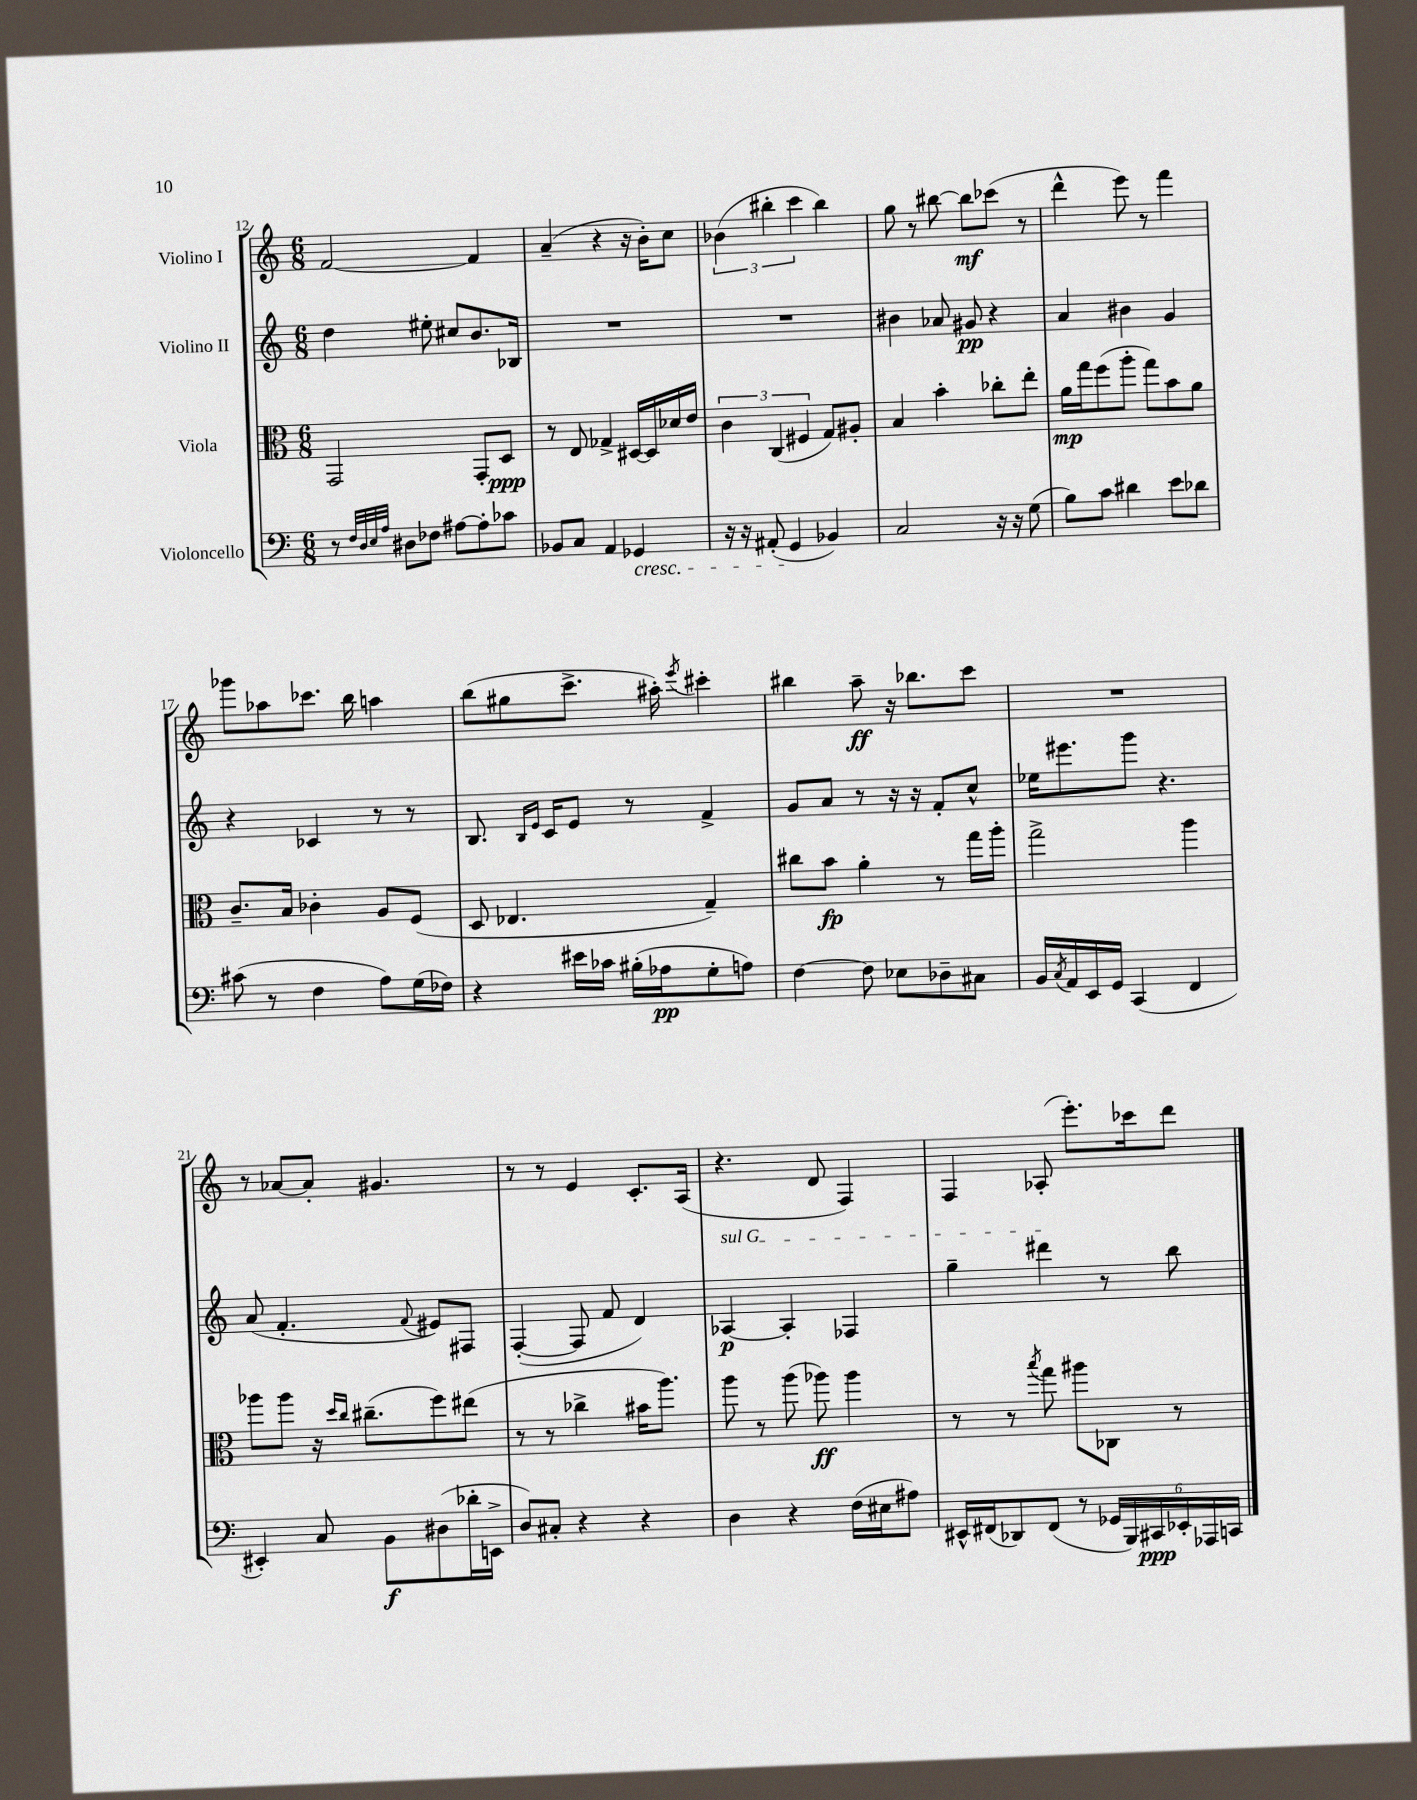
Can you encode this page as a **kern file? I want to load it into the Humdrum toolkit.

**kern	**kern	**kern	**kern
*staff4	*staff3	*staff2	*staff1
*clefF4	*clefC3	*clefG2	*clefG2
*k[]	*k[]	*k[]	*k[]
*M6/8	*M6/8	*M6/8	*M6/8
8r	2GG	4dd	[2f
32qqF	.	.	.
32qqD	.	.	.
32qqE	.	.	.
32qqA	.	.	.
8D#	.	.	.
8F-	.	8ee#'	.
[8A#	.	8cc#	.
8A#']	8GG'	8.b	4f]
8c-	8D	.	.
.	.	16B-	.
=	=	=	=
8BB-	8r	2.r	(4a~
8C	8E	.	.
4AA	4G-^	.	4r
4GG-	[16D#	.	16r
.	16D#]	.	16b')
.	16d-	.	8cc
.	16e	.	.
=	=	=	=
16r	6c	2.r	(6b-
16r	.	.	.
(8AA#'	.	.	.
.	(6C	.	6bb#'
4GG	.	.	.
.	6F#	.	6ccc
4BB-)	8G)	.	4bb#)
.	8A#'	.	.
=	=	=	=
2C	4B	4b#	8gg
.	.	.	8r
.	4b'	8a-	[8bb#
.	.	8g#	8bb#]
16r	8cc-'	4r	(8ccc-
16r	.	.	.
(8G	8ee'	.	8r
=	=	=	=
8B)	16a	4a	4ddd^^
.	16gg	.	.
8c	(8ff	.	.
4d#	8aa'	4b#	8eee)
.	8gg)	.	8r
8e	8b	4g	4fff
8d-	8a	.	.
=	=	=	=
(8c#	8.c~	4r	8ggg-
8r	.	.	8aa-
.	16B	.	.
4F	4c-'	4c-	8.ccc-
.	.	.	16bb
8A)	8A	8r	4aa
(16G	(8F	8r	.
16F-)	.	.	.
=	=	=	=
4r	8D	8.B	(8bb
.	4.E-	.	8gg#
.	.	16qqB	.
.	.	16qqe	.
.	.	16c	.
16e#	.	8e	8.ccc^
16c-	.	.	.
(16B#'	.	8r	.
16A-	.	.	16aa#')
.	.	.	8qeee
8G'	4G~)	4f^	4ccc#'
8A)	.	.	.
=	=	=	=
[4F	8cc#	8g	4bb#
.	8b	8a	.
8F]	4a'	8r	8aa~
8E-	.	16r	16r
.	.	16r	8.bb-
8D-~	8r	8f'	.
8C#	16gg	8cc^^	8ccc
.	16aa'	.	.
=	=	=	=
16BB	2gg^	16ee-	2.r
8qC	.	.	.
16AA	.	8.eee#	.
16EE	.	.	.
16GG	.	.	.
(4CC	.	8ggg	.
.	.	4.r	.
4FF	4aa	.	.
=	=	=	=
4EE#')	8aa-	(8a	8r
.	8aa-	4.f'	[8a-
8C	16r	.	8a-']
.	16qqdd	.	.
.	16qqcc	.	.
.	(8.cc#~	.	.
8BB	.	.	4.g#
.	.	8qqf	.
(8D#	8ff)	8e#)	.
16d-'	(8ee#	8F#	.
16EE^	.	.	.
=	=	=	=
8D)	8r	([4F'	8r
8C#'	8r	.	8r
4r	4cc-^	8F]	4e
.	.	8f	.
4r	16b#	4d)	8.c'
.	8.aa)	.	.
.	.	.	(16A
=	=	=	=
4D	8aa	[4A-	4.r
.	8r	.	.
4r	(8aa	4A-']	.
.	8aa-)	.	8d
(16F	4aa-	4F-	4F)
16E#	.	.	.
8A#)	.	.	.
=	=	=	=
16EE#^^	8r	4gg~	4F
(16FF#	.	.	.
8DD-)	8r	.	.
.	8qbb	.	.
(8FF#	8gg	4ddd#	(8A-'
8r	8aa#	.	8.eee')
24GG-	8C-	8r	.
24BBB)	.	.	.
.	.	.	16ccc-
24CC#	.	.	.
24EE-'	8r	8bb	8ddd
24AAA-	.	.	.
24CC	.	.	.
==	==	==	==
*-	*-	*-	*-
